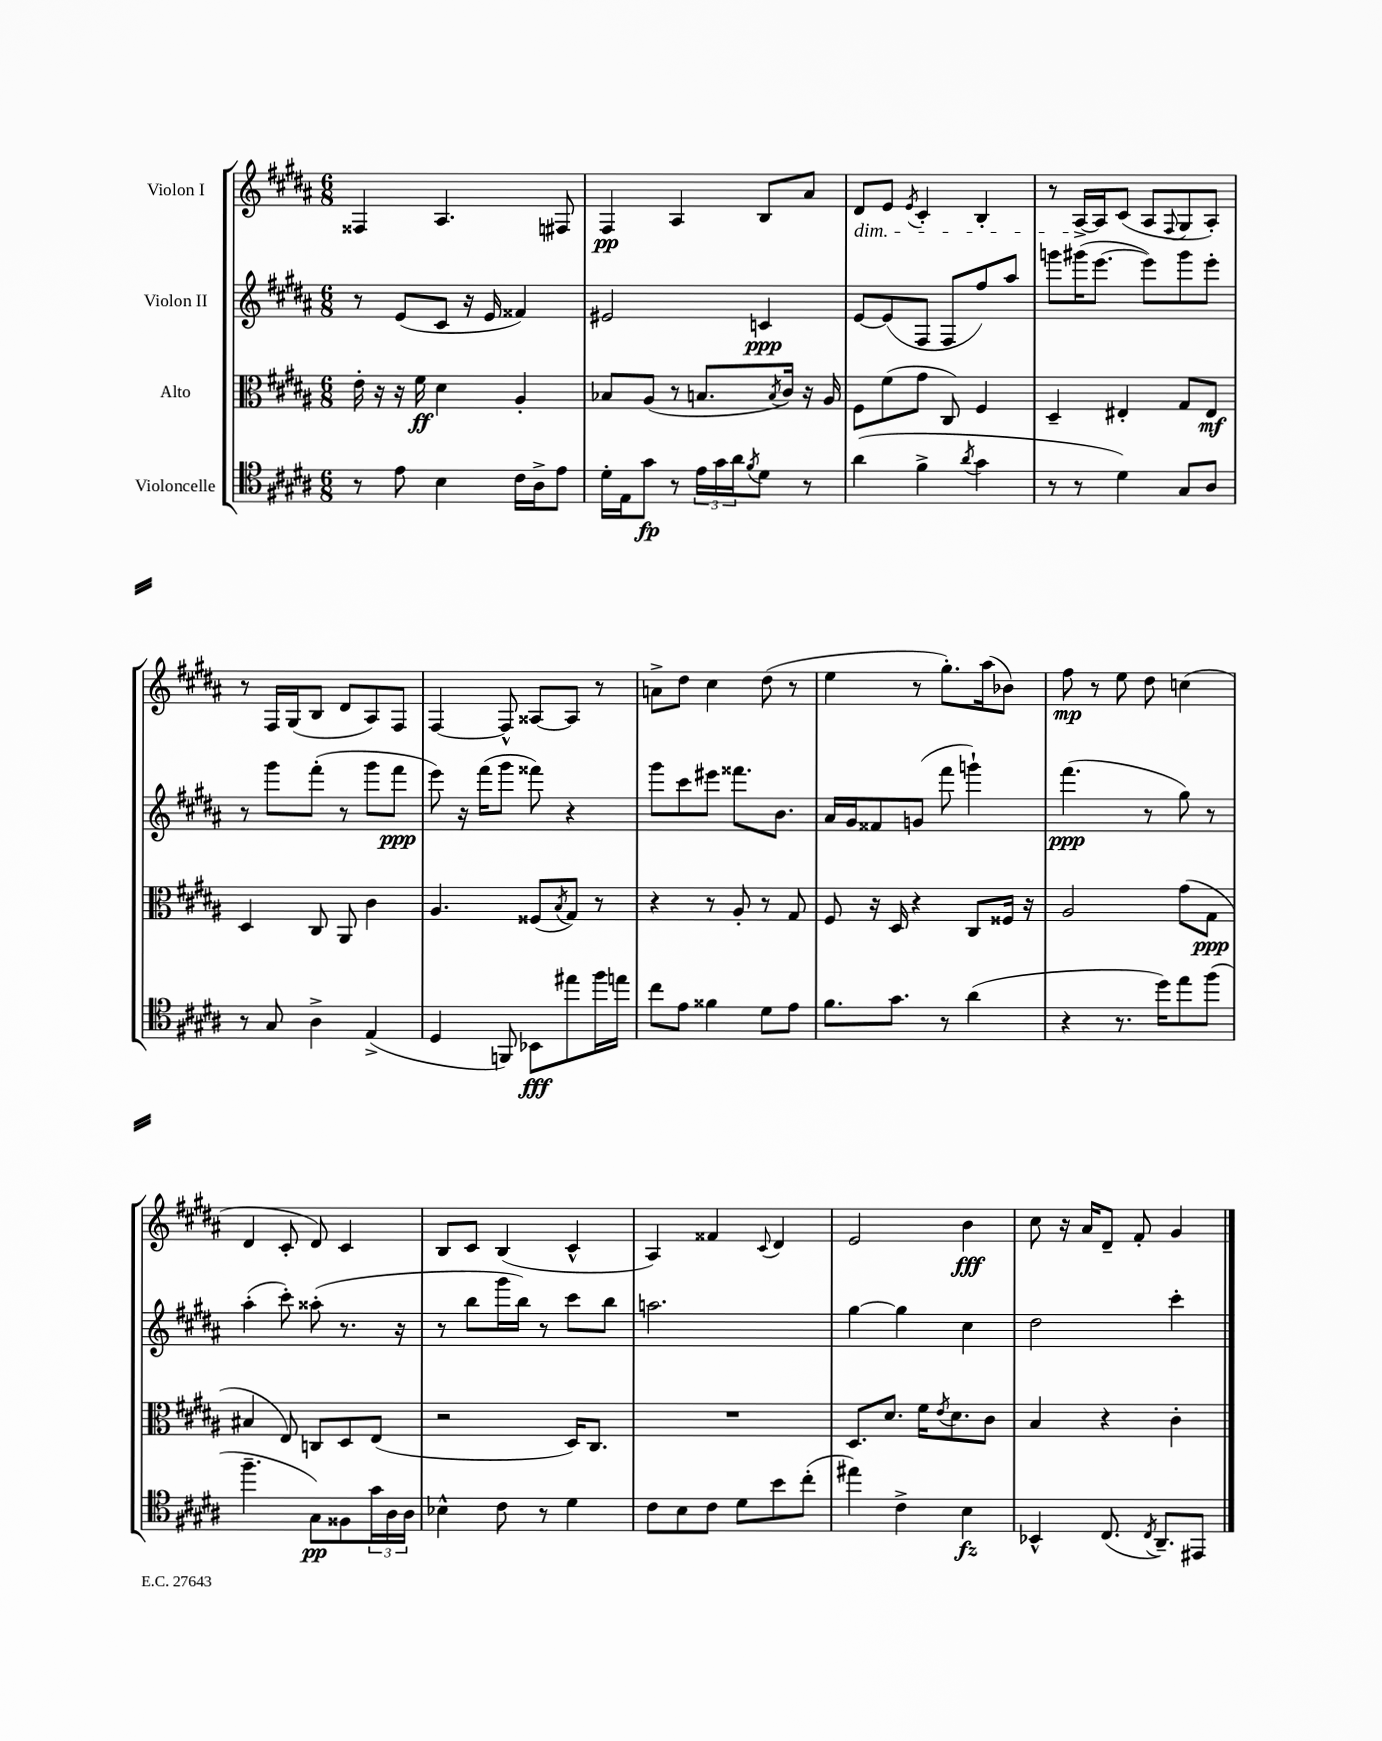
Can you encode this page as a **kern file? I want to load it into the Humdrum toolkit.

**kern	**dynam	**kern	**dynam	**kern	**dynam	**kern	**dynam
*part4	*part4	*part3	*part3	*part2	*part2	*part1	*part1
*staff4	*staff4	*staff3	*staff3	*staff2	*staff2	*staff1	*staff1
*I"Violoncelle	*	*I"Alto	*	*I"Violon II	*	*I"Violon I	*
*clefC4	*	*clefC3	*	*clefG2	*	*clefG2	*
*k[f#c#g#d#a#]	*	*k[f#c#g#d#a#]	*	*k[f#c#g#d#a#]	*	*k[f#c#g#d#a#]	*
*M6/8	*	*M6/8	*	*M6/8	*	*M6/8	*
=57	=57	=57	=57	=57	=57	=57	=57
8r	.	16e'\	.	8r	.	4F##X/	.
.	.	16r	.	.	.	.	.
8e\	.	16r	.	(8e/L	.	.	.
.	.	16f#\	ff	.	.	.	.
4B\	.	4d#\	.	8c#/J	.	4.A#/	.
.	.	.	.	16r	.	.	.
.	.	.	.	16e/	.	.	.
16c#\LL	.	4A#'/	.	4f##X/)	.	.	.
16A#^\J	.	.	.	.	.	.	.
8e\J	.	.	.	.	.	8F#X/	.
=58	=58	=58	=58	=58	=58	=58	=58
16d#'\LL	.	8B-X/L	.	2e#X/	.	4F#/	pp
16E\J	.	.	.	.	.	.	.
8g#\J	fp	(8A#/J	.	.	.	.	.
8r	.	8r	.	.	.	4A#/	.
24e\LL	.	8.Bn/L	.	.	.	.	.
24g#\	.	.	.	.	.	.	.
24a#\J	.	.	.	.	.	.	.
8qf#/	.	.	.	.	.	.	.
8d#\J	.	.	.	4cn/	ppp	8B/L	.
.	.	8qB/	.	.	.	.	.
.	.	16c#/Jk)	.	.	.	.	.
8r	.	16r	.	.	.	8a#/J	.
.	.	16A#/	.	.	.	.	.
=59	=59	=59	=59	=59	=59	=59	=59
!	!	!	!	!	!	!LO:TX:b:i:t=dim.	!
(4a#\	.	8F#\L	.	[8e/L	.	8d#/L	.
.	.	(8f#\	.	(8e/]	.	8e/J	.
.	.	.	.	.	.	8qe/	.
4f#^\	.	8g#\J	.	8F#/J	.	4c#'/	.
.	.	8C#/)	.	8F#/L	.	.	.
8qa#/	.	.	.	.	.	.	.
4g#\	.	4F#/	.	8ff#/)	.	4B'/	.
.	.	.	.	8aa#/J	.	.	.
=60	=60	=60	=60	=60	=60	=60	=60
8r	.	4D#~/	.	8gggn\L	.	8r	.
8r	.	.	.	(16ggg#X\K	.	[16A#^/LL	.
.	.	.	.	[8.eee\J	.	16A#/J]	.
4d#\)	.	4E#X'/	.	.	.	(8c#/J	.
.	.	.	.	8eee\L])	.	8A#/L	.
.	.	.	.	.	.	8qqF#/	.
8G#/L	.	8G#/L	.	8ggg#\	.	8G#/	.
8A#/J	.	8E#/J	mf	8eee'\J	.	8A#'/J)	.
!!LO:LB:g=z
=61	=61	=61	=61	=61	=61	=61	=61
8r	.	4D#/	.	8r	.	8r	.
8G#/	.	.	.	8ggg#\L	.	16F#/LL	.
.	.	.	.	.	.	(16G#/J	.
4A#^\	.	8C#/	.	(8fff#'\J	.	8B/J	.
.	.	8AA#/	.	8r	.	8d#/L	.
(4E^/	.	4c#\	.	8ggg#\L	.	8A#/)	.
.	.	.	.	8fff#\J	ppp	8F#/J	.
=62	=62	=62	=62	=62	=62	=62	=62
4D#/	.	4.A#/	.	8eee\)	.	[4F#/	.
.	.	.	.	16r	.	.	.
.	.	.	.	(16fff#\KL	.	.	.
8FFn/)	.	.	.	8ggg#\J	.	8F#^^/]	.
8BB-X\L	fff	(8F##X/L	.	8fff##X\)	.	[8A##X/L	.
.	.	8qB/	.	.	.	.	.
8ee#X\	.	8G#/J)	.	4r	.	8A##/J]	.
16ff#\L	.	8r	.	.	.	8r	.
16een\JJ	.	.	.	.	.	.	.
=63	=63	=63	=63	=63	=63	=63	=63
8cc#\L	.	4r	.	8ggg#\L	.	8an^\L	.
8e\J	.	.	.	8ccc#\	.	8dd#\J	.
4f##X\	.	8r	.	8eee#X\J	.	4cc#\	.
.	.	8A#'/	.	8.fff##X\L	.	.	.
8d#\L	.	8r	.	.	.	(8dd#\	.
.	.	.	.	8.b\J	.	.	.
8e\J	.	8G#/	.	.	.	8r	.
=64	=64	=64	=64	=64	=64	=64	=64
8.f#\L	.	8F#/	.	16a#/LL	.	4ee\	.
.	.	.	.	16g#/J	.	.	.
.	.	16r	.	8f##X/	.	.	.
8.g#\J	.	16D#/	.	.	.	.	.
.	.	4r	.	(8gn/J	.	8r	.
8r	.	.	.	8fff#\	.	8.gg#'\L)	.
(4a#\	.	8C#/L	.	4gggn`\)	.	.	.
.	.	.	.	.	.	(16aa#\k	.
.	.	16F##X/Jk	.	.	.	8b-X\J)	.
.	.	16r	.	.	.	.	.
=65	=65	=65	=65	=65	=65	=65	=65
4r	.	2A#/	.	(4.fff#\	ppp	8ff#\	mp
.	.	.	.	.	.	8r	.
8.r	.	.	.	.	.	8ee\	.
.	.	.	.	8r	.	8dd#\	.
16dd#\KL)	.	.	.	.	.	.	.
8ee\	.	(8g#\L	.	8gg#\)	.	(4ccn\	.
(8ff#\J	.	8G#\J	ppp	8r	.	.	.
!!LO:LB:g=z
=66	=66	=66	=66	=66	=66	=66	=66
4.ff#~\	.	4B#X/	.	(4aa#'\	.	4d#/	.
.	.	8E/)	.	8ccc#'\)	.	8c#'/	.
8G#\L)	pp	8Cn/L	.	(8aa##X'\	.	8d#/)	.
8F##X\	.	8D#/	.	8.r	.	4c#/	.
24g#\L	.	(8E/J	.	.	.	.	.
24A#\	.	.	.	.	.	.	.
.	.	.	.	16r	.	.	.
24A#\JJ	.	.	.	.	.	.	.
=67	=67	=67	=67	=67	=67	=67	=67
4B-X^^\	.	2r	.	8r	.	8B/L	.
.	.	.	.	8bb\L	.	8c#/J	.
8c#\	.	.	.	16ggg#\L	.	(4B/	.
.	.	.	.	16bb\JJ)	.	.	.
8r	.	.	.	8r	.	.	.
4d#\	.	16D#/KL)	.	8ccc#\L	.	4c#^^/	.
.	.	8.C#/J	.	.	.	.	.
.	.	.	.	8bb\J	.	.	.
=68	=68	=68	=68	=68	=68	=68	=68
8c#\L	.	2.r	.	2.aan\	.	4A#/)	.
8B\	.	.	.	.	.	.	.
8c#\J	.	.	.	.	.	4f##X/	.
8d#\L	.	.	.	.	.	.	.
.	.	.	.	.	.	8qqc#/	.
8b\	.	.	.	.	.	4d#/	.
(8cc#'\J	.	.	.	.	.	.	.
=69	=69	=69	=69	=69	=69	=69	=69
4ee#X\)	.	8.D#/L	.	[4gg#\	.	2e/	.
.	.	8.d#/J	.	.	.	.	.
4c#^\	.	.	.	4gg#\]	.	.	.
.	.	16f#\KL	.	.	.	.	.
.	.	8qe/	.	.	.	.	.
.	.	8.d#\	.	.	.	.	.
4B\	fz	.	.	4cc#\	.	4b\	fff
.	.	8c#\J	.	.	.	.	.
=70	=70	=70	=70	=70	=70	=70	=70
4BB-X^^/	.	4B/	.	2dd#\	.	8cc#\	.
.	.	.	.	.	.	16r	.
.	.	.	.	.	.	16a#/KL	.
(8.C#/	.	4r	.	.	.	8d#~/J	.
.	.	.	.	.	.	8f#'/	.
8qC#/	.	.	.	.	.	.	.
8.AA#~/L)	.	.	.	.	.	.	.
.	.	4c#'\	.	4ccc#'\	.	4g#/	.
8EE#X/J	.	.	.	.	.	.	.
==	==	==	==	==	==	==	==
*-	*-	*-	*-	*-	*-	*-	*-
